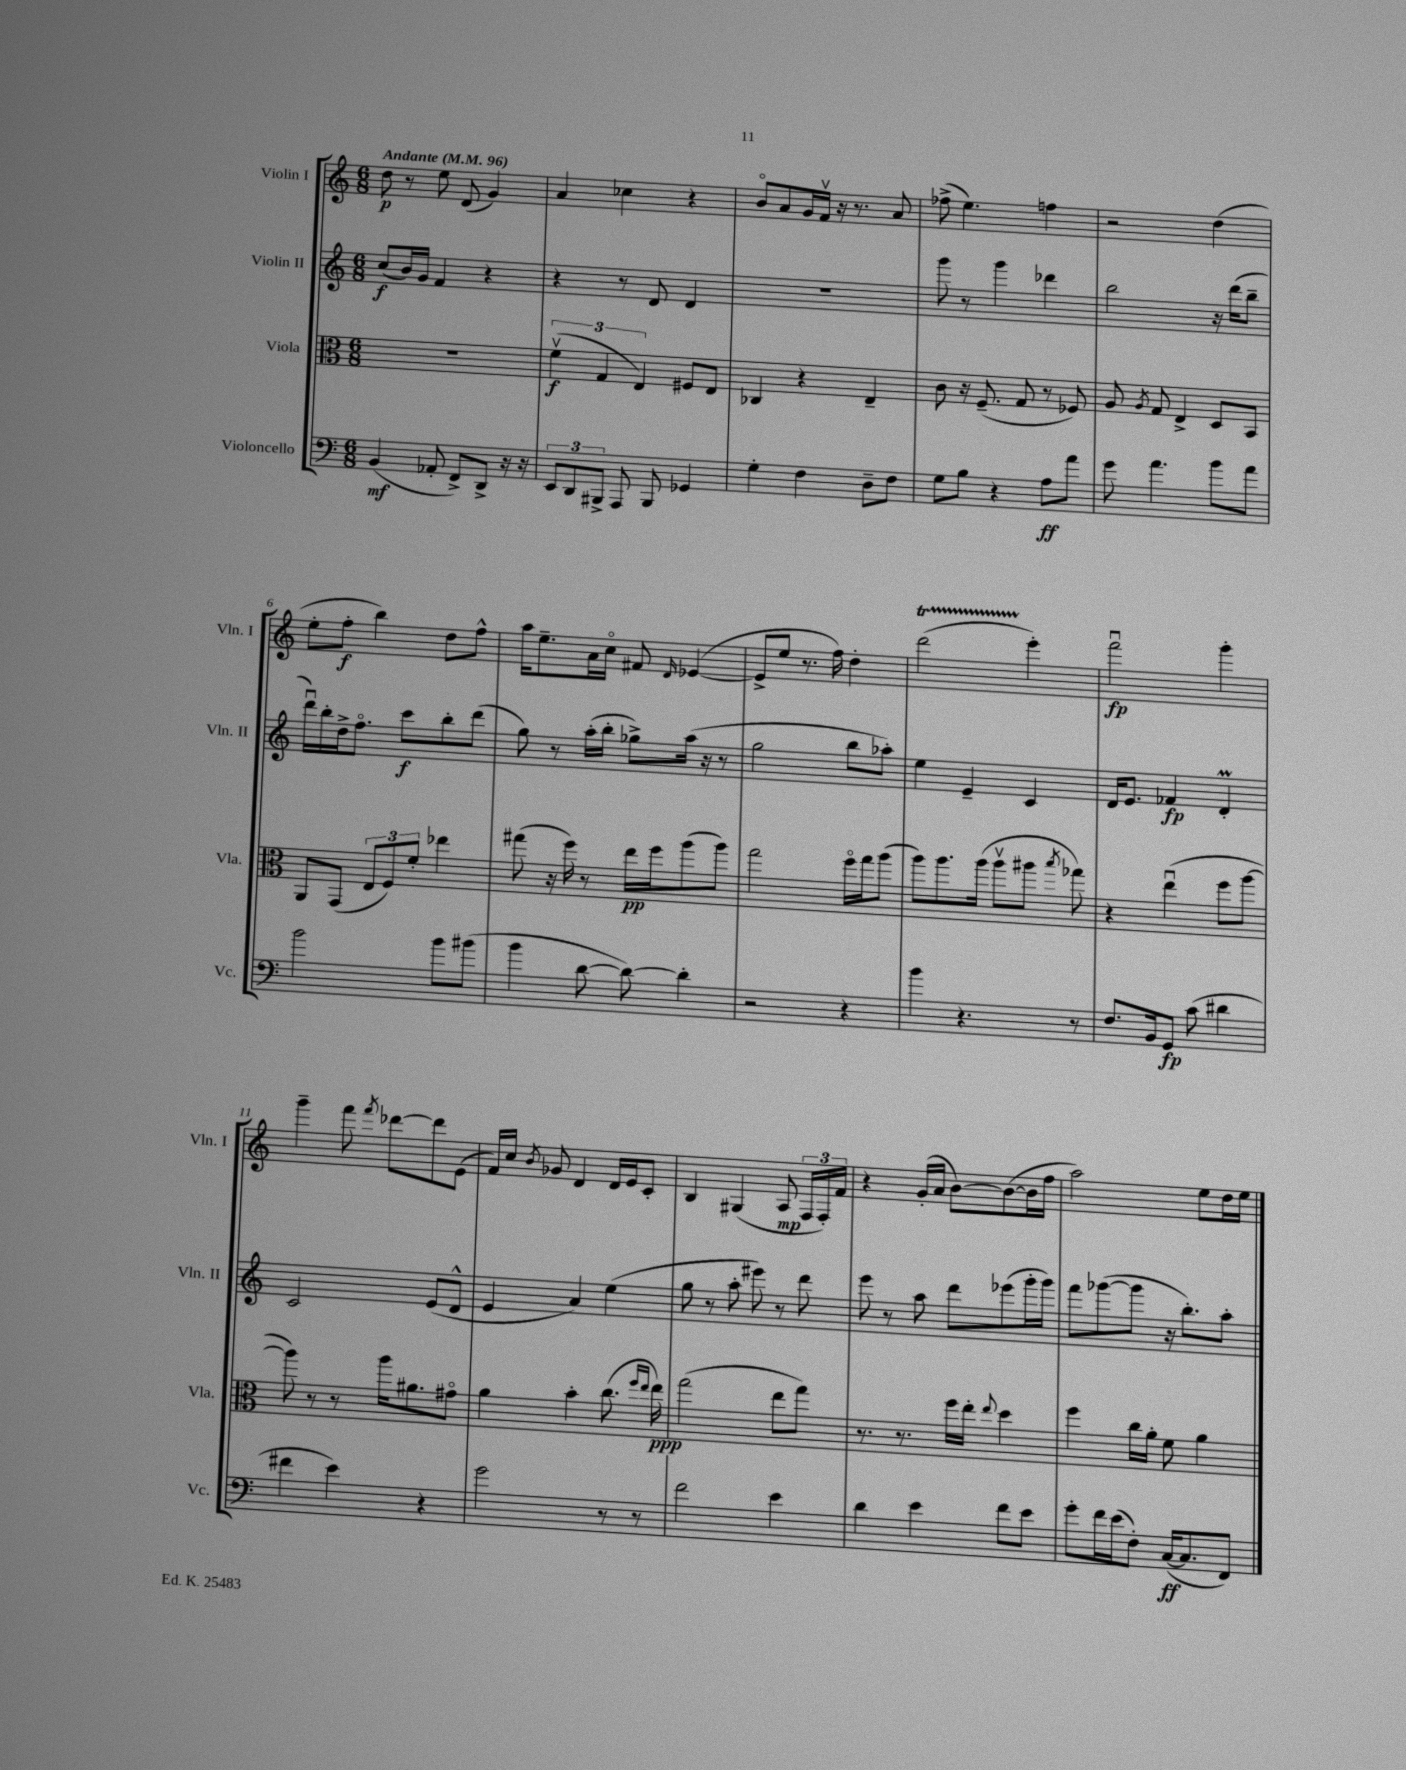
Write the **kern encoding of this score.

**kern	**kern	**kern	**kern
*staff4	*staff3	*staff2	*staff1
*clefF4	*clefC3	*clefG2	*clefG2
*k[]	*k[]	*k[]	*k[]
*M6/8	*M6/8	*M6/8	*M6/8
*MM96	*MM96	*MM96	*MM96
(4BB	2.r	(8cc	8dd
.	.	16b)	8r
.	.	16g	.
8AA-'	.	4f	8ee
8FF^)	.	.	(8d
8DD^	.	4r	4g)
16r	.	.	.
16r	.	.	.
=	=	=	=
12EE	(6fv	4r	4a
12DD	.	.	.
12BBB#^	6G	.	.
8AAA	.	8r	4cc-
.	6E)	.	.
8BBB#	.	8d	.
4GG-	8F#	4d	4r
.	8E	.	.
=	=	=	=
4G'	4C-	2.r	8bo
.	.	.	8a
4F	4r	.	16g
.	.	.	16fv
.	.	.	16r
.	.	.	8.r
8D~	4E~	.	.
8F	.	.	8a
=	=	=	=
8G	8c	8ggg	(8ff-^
8B	16r	8r	4.ee)
.	(8.F~	.	.
4r	.	4ggg	.
.	8G	.	.
8A	8r	4ddd-	4ff
8a	8F-)	.	.
=	=	=	=
8g	8A	2bb	2r
.	8qA	.	.
4.a	8G	.	.
.	4E^	.	.
8b	8D	16r	(4dd
.	.	(16ddd	.
8a	8BB	8bb~	.
=	=	=	=
2b	8AA	16dddu)	8ee'
.	.	16bb'	.
.	(8GG	16dd^	8ff'
.	.	8.ffo	.
.	12E	.	4bb)
.	12F)	.	.
.	.	8ccc	.
.	12f'	.	.
8b	4ee-	8bb'	8dd
(8b#	.	(8ddd	8ff^^
=	=	=	=
4b	(8gg#	8gg)	16aa
.	.	.	8.ee~
.	16r	8r	.
.	16ff)	.	.
[8d	8r	(16aa'	16a
.	.	16bb'	16cco
8d_)	16ee	8gg-^)	8f#
.	16ff	.	.
.	.	.	16qqd
4d']	(8aa	(16aa	([4e-
.	.	16r	.
.	8aa)	8r	.
=	=	=	=
2r	2gg	2gg	8e-^]
.	.	.	8ee
.	.	.	8.r
.	.	.	16ff)
4r	16ffo	8bb	4dd'
.	16gg	.	.
.	(8aa	8aa-')	.
=	=	=	=
4b	8aa)	4ee	(2ddd
.	8.aa	.	.
4.r	.	4e~	.
.	(16aa	.	.
.	8aav	.	.
.	8aa#	4c	4eee')
.	8qbb	.	.
8r	8gg-)	.	.
=	=	=	=
8.F	4r	16d	2fffu
.	.	8.e	.
16BB	.	.	.
8GG	(4eeu	4f-	.
(8c	.	.	.
4d#	8ff	4d'	4ggg'
.	[8aa	.	.
=	=	=	=
4f#	8aa])	2c	4ggg~
.	8r	.	.
4e)	8r	.	8fff
.	.	.	8qfff
.	16aa	.	[8ddd-
.	8.a#	.	.
4r	.	(8e	8ddd-]
.	8g#o	8d^^	(8e
=	=	=	=
2g	4a	4e	16f)
.	.	.	16cc
.	.	.	8qb
.	.	.	8g-
.	4b'	4a)	4d
8r	(8.cc	(4ee	16d
.	.	.	16e
8r	.	.	8c'
.	16qqff	.	.
.	16qqee	.	.
.	16ee)	.	.
=	=	=	=
2f	(2gg	8gg	4B
.	.	8r	.
.	.	8aa'	(4G#
.	.	8eee#)	.
4e	8ee	8r	8A
.	8gg)	8ddd	24F
.	.	.	24F')
.	.	.	24f
=	=	=	=
4d	8.r	8eee	4r
.	.	8r	.
.	8.r	.	.
4e	.	8aa	(16g'
.	.	.	16a
.	16ff	8ddd	[8b)
.	16ee'	.	.
.	8qqee	.	.
8f	4dd	(8eee-	(8b_
8e	.	16ggg'	16b]
.	.	16ggg)	16ff
=	=	=	=
8g'	4ff	8fff	2aa)
16f	.	([8ggg-	.
(16e	.	.	.
8F')	16cc	8ggg-]	.
.	16a'	.	.
([16C	8f	16r	.
8.C]	.	8.bb')	.
.	4a	.	8ee
8FF)	.	8aa'	16dd
.	.	.	16ee
==	==	==	==
*-	*-	*-	*-
